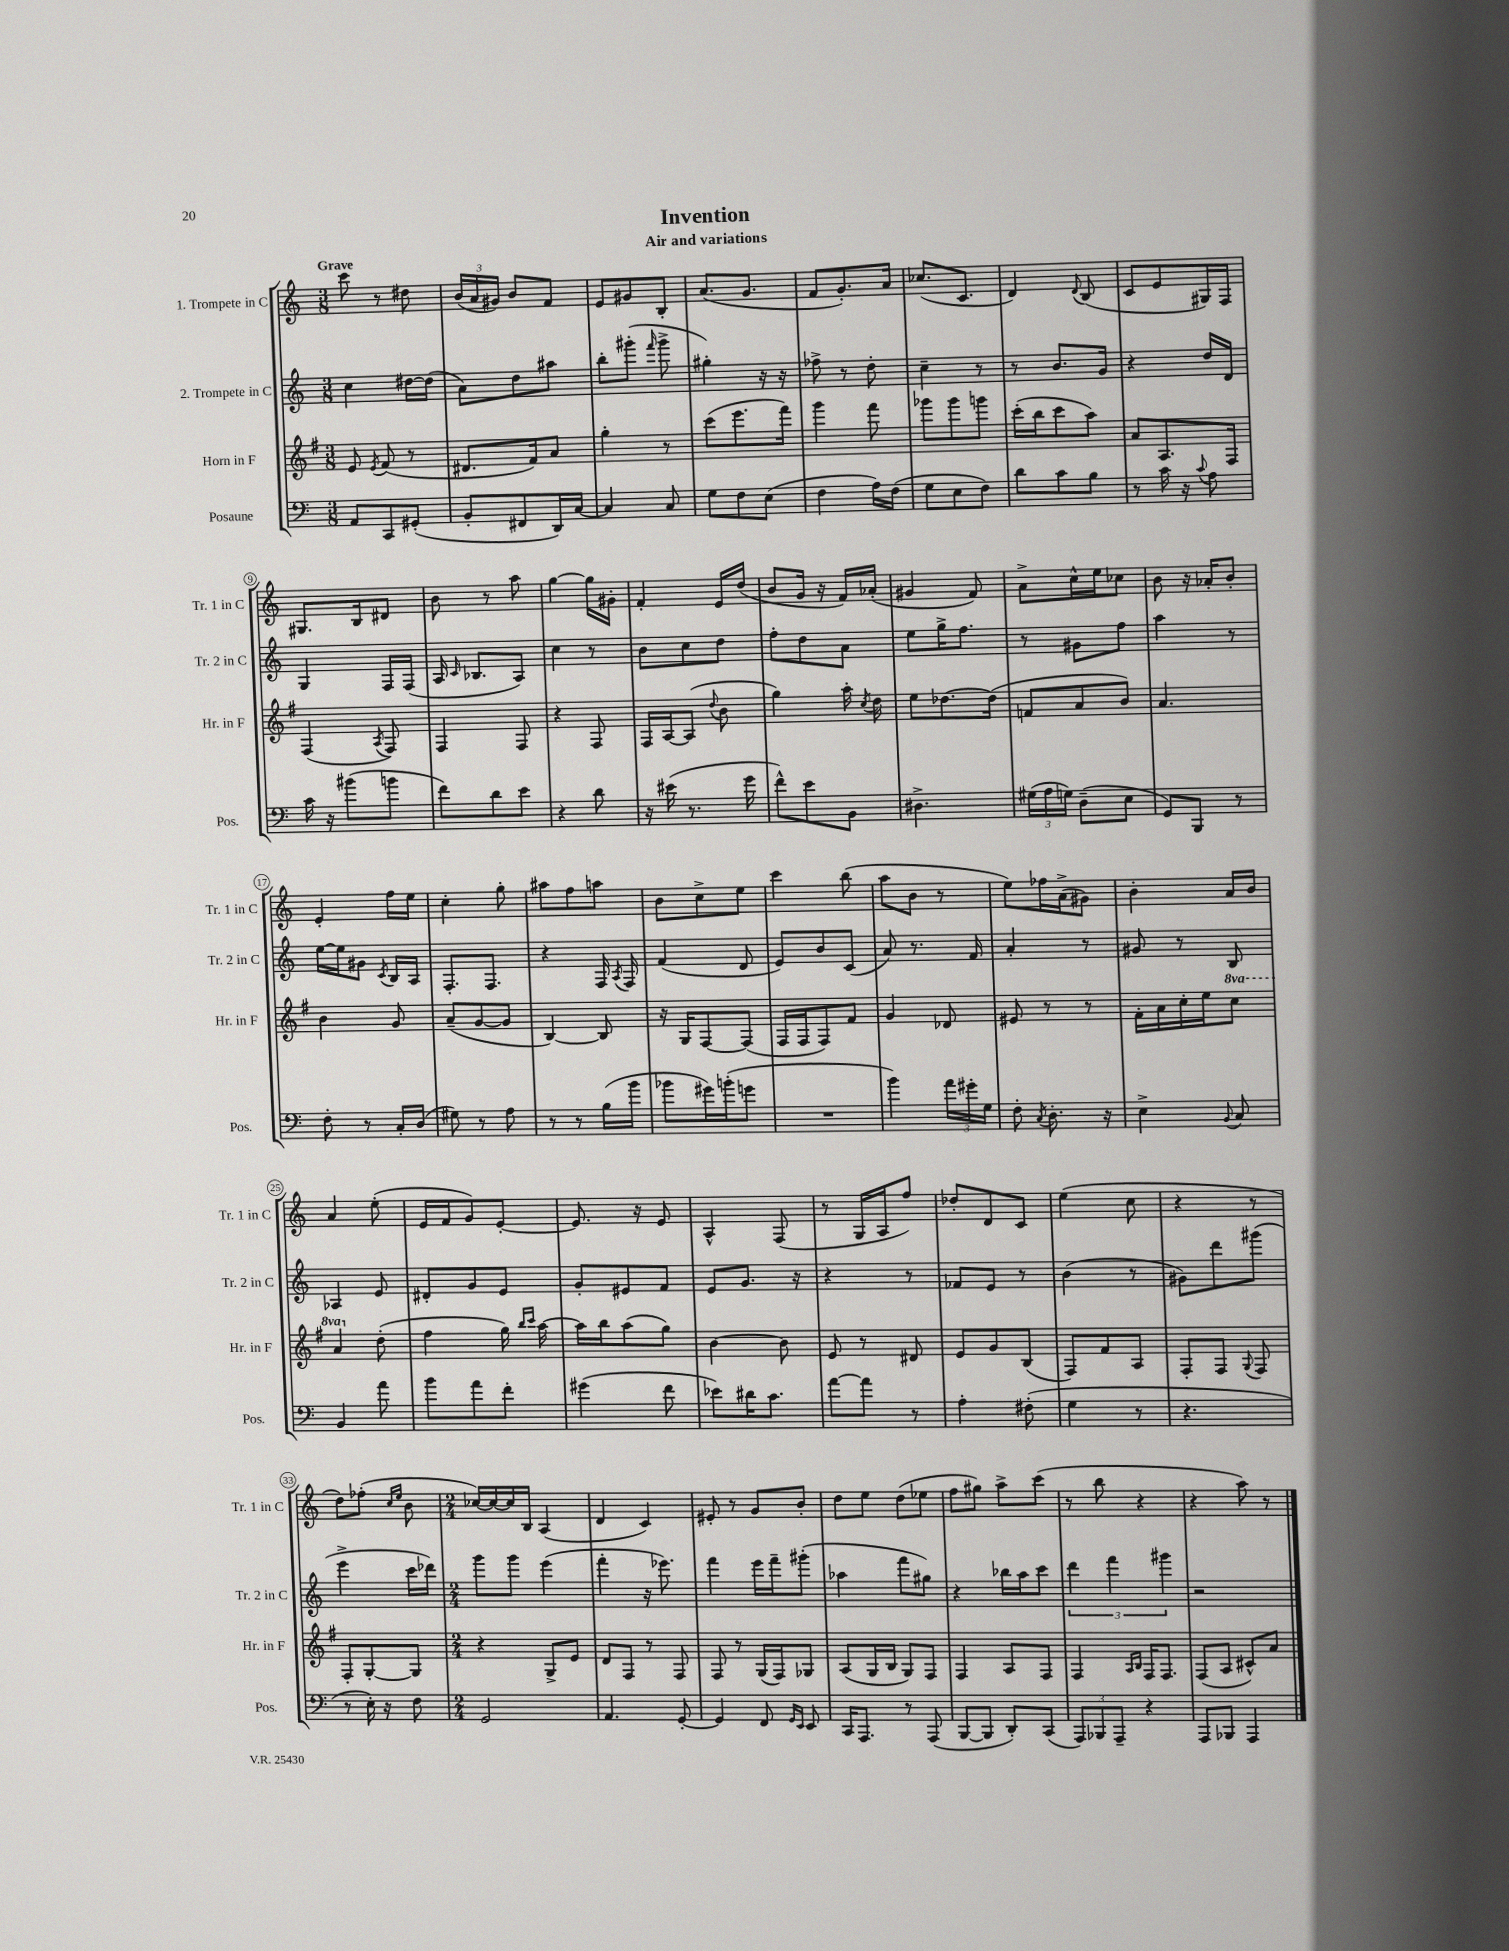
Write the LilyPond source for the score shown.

\header { title = "Invention" subtitle = "Air and variations" }
<<
\new StaffGroup <<
\new Staff = "s0" \with { instrumentName = "1. Trompete in C" shortInstrumentName = "Tr. 1 in C" } {
    \clef treble \key c \major \numericTimeSignature \time 3/8 \tempo "Grave"
    \autoBeamOff c'''8 r8 dis''8 |
    \tuplet 3/2 { b'16[( a'16 gis'16]) } b'8[ f'8] |
    e'8[ gis'8 b8]-. |
    a'8.[( g'8.] |
    f'8[ g'8.-.) a'16] |
    ces''8.[( c'8.] |
    d'4) \appoggiatura { d'8 } b8( |
    c'8[ e'8 gis16) f16] |
    gis8.[ b16 dis'8] |
    b'8 r8 a''8 |
    g''4~ g''16[ gis'16]-. |
    f'4-. e'16[ d''16]( |
    b'8[ g'16] r16 f'16[) aes'16]-.( |
    gis'4 f'8) |
    a'8[-> c''16-^ e''16 ces''8] |
    b'8 r16 aes'16[-. b'8]-. |
    e'4-. f''16[ e''16] |
    c''4-. g''8-. |
    ais''8[ f''8 a''8] |
    b'8[ c''8-> e''8] |
    c'''4 b''8( |
    a''8[ b'8] r8 |
    e''8[) fes''16 a'16->( gis'8]) |
    b'4-. a'16[ b'16] |
    a'4 e''8-.( |
    e'16[ f'16 g'8) e'8]~-. |
    e'8. r16 e'8 |
    a4-^ f8( |
    r8 g16[ a16 f''8]) |
    des''8[-. d'8 c'8] |
    e''4( c''8 |
    r4 r8 |
    d''8[) fes''8]-.( \grace { c''16[ e''16] } b'8 |
    \numericTimeSignature \time 2/4 ces''16[~) ces''16~ ces''16 b16] a4( |
    d'4 c'4) |
    eis'8-. r8 g'8[ b'8]-. |
    d''8[ e''8] d''8[( ees''8] |
    f''8[ gis''8]) a''8[-> c'''8]( |
    r8 b''8 r4 |
    r4 a''8) r8 \bar "|." |
}
\new Staff = "s1" \with { instrumentName = "2. Trompete in C" shortInstrumentName = "Tr. 2 in C" } {
    \clef treble \key c \major \numericTimeSignature \time 3/8
    \autoBeamOff c''4 dis''16[~ dis''16]( |
    a'8[) d''8 ais''8] |
    b''8[-. gis'''8]-.( \grace { f'''16 } gis'''8-> |
    gis''4-.) r16 r16 |
    fes''8-> r8 d''8-. |
    c''4-- r8 |
    r8 b'8.[ g'16] |
    r4 d''16[ d'16] |
    g4 f16[ f16]( |
    a16 \grace { c'16 } bes8.[ a8]) |
    c''4 r8 |
    b'8[ c''8 d''8] |
    f''8[-. d''8 a'8] |
    e''8[ g''16-> f''8.] |
    r8 gis'8[ f''8] |
    a''4 r8 |
    e''16[~ e''16 gis'8] \acciaccatura { c'8 } b16[ a16] |
    f8.[-. f8.] |
    r4 f16 \acciaccatura { a8 } f16 |
    f'4( d'8 |
    e'8[) b'8 c'8]( |
    a'8) r8. f'16 |
    a'4-. r8 |
    gis'8 r8 b8 |
    aes4 e'8 |
    dis'8[-. g'8 e'8] |
    g'8[-. eis'8 f'8] |
    e'8[ g'8.] r16 |
    r4 r8 |
    fes'8[ e'8] r8 |
    b'4( r8 |
    gis'8[) d'''8 gis'''8]( |
    e'''4-> c'''16[ des'''16]) |
    \numericTimeSignature \time 2/4 g'''8[ g'''8] e'''4( |
    f'''4-. r16 ees'''8.) |
    f'''4 e'''16[ f'''16-- gis'''8]-.( |
    aes''4 f'''8[ gis''8]) |
    r4 bes''16[ a''16 c'''8] |
    \tuplet 3/2 { d'''4 f'''4 gis'''4 } |
    r2 \bar "|." |
}
\new Staff = "s2" \with { instrumentName = "Horn in F" shortInstrumentName = "Hr. in F" } {
    \clef treble \key g \major \numericTimeSignature \time 3/8 \set Staff.ottavationMarkups = #ottavation-simple-ordinals
    \autoBeamOff e'8 \acciaccatura { e'8 } fis'8( r8 |
    dis'8.[ fis'16) a'8] |
    g''4-. r8 |
    c'''8[( e'''8. fis'''16]) |
    g'''4 fis'''8 |
    ges'''8[ ges'''8 g'''8] |
    c'''16[-.( b''16 c'''8 a''8]) |
    a'8[ a8. fis16] |
    fis4( \acciaccatura { a8 } fis8) |
    fis4 fis8 |
    r4 fis8 |
    fis16[ a16~ a8]( \appoggiatura { d''8 } b'8 |
    g''4) a''16-. \acciaccatura { c''8 } d''16 |
    e''8[ des''8.~ des''16]( |
    f'8[ a'8 b'8]) |
    a'4. |
    b'4 g'8 |
    a'8[--( g'8~ g'8] |
    b4~) b8 |
    r16 g16[ fis8~ fis8]( |
    fis16[ fis16 fis8) fis'8] |
    g'4 des'8 |
    eis'8 r8 r8 |
    fis'16[-. a'16 c''16-. e''16 \ottava #1 c'''8] |
    a''4 \ottava #0 d''8-.( |
    fis''4 g''16) \grace { b''16[ c'''16] } a''16~ |
    a''16[ b''16 a''8( g''8]) |
    b'4~ b'8 |
    e'8 r8 dis'8 |
    e'8[ g'8 b8]( |
    fis8[) fis'8 a8] |
    fis8[-. fis8] \appoggiatura { g8 } fis8 |
    fis8[-. g8~-. g8] |
    \numericTimeSignature \time 2/4 r4 g8[-> e'8] |
    d'8[ fis8] r8 fis8 |
    fis8 r8 g16[( fis16) ges8] |
    a8[( g16 b16] g8[) fis8] |
    fis4 a8[ fis8] |
    fis4 \grace { a16[ b16] } fis16[ fis8.] |
    fis8[( a8] cis'8[-^) a'8] \bar "|." |
}
\new Staff = "s3" \with { instrumentName = "Posaune" shortInstrumentName = "Pos." } {
    \clef bass \key c \major \numericTimeSignature \time 3/8
    \autoBeamOff a,8[ c,8 gis,8]-.( |
    b,8[-. fis,8 d,16) c16]~ |
    c4 c8 |
    g8[ f8 e8]( |
    f4 a16[) f16]( |
    g8[ e8 f8]) |
    d'8[ c'8 b8] |
    r8 c'16 r16 \appoggiatura { c'8 } a8 |
    c'16 r16 bis'8[( b'8] |
    f'8[) d'8 e'8] |
    r4 d'8 |
    r16 eis'16( r8. g'16 |
    f'8[-^) e'8 b,8] |
    dis4.-> |
    \tuplet 3/2 { gis16[( a16 g16]) } d8[--( e8] |
    g,8[) b,,8] r8 |
    f8-. r8 c16[-. d16]( |
    gis8) r8 a8 |
    r8 r8 b16[( b'16] |
    bes'8[ gis'16) b'16-.( g'8] |
    R4. |
    b'4) \tuplet 3/2 { a'16[ gis'16-. g16] } |
    f8-. \acciaccatura { c8 } d8.-. r16 |
    e4-> \appoggiatura { b,8 } c8 |
    b,4 a'8 |
    b'8[ a'8 f'8]-. |
    gis'4( f'8 |
    ees'8[) dis'16 c'8.] |
    a'8[~ a'8] r8 |
    a4-. fis8-.( |
    g4 r8 |
    r4. |
    r8 e16-.) r16 f8 |
    \numericTimeSignature \time 2/4 g,2 |
    a,4. g,8~-. |
    g,4 f,8 \grace { g,16[ e,16] } e,8 |
    c,16[ a,,8.] r8 a,,8( |
    b,,8[~ b,,8] d,8[-.) c,8]( |
    \tuplet 3/2 { a,,8[) bes,,8 a,,8]-- } r4 |
    a,,8[ bes,,8] a,,4 \bar "|." |
}
>>
>>
\layout { \context { \Score \override BarNumber.stencil = #(make-stencil-circler 0.1 0.3 ly:text-interface::print) } }
